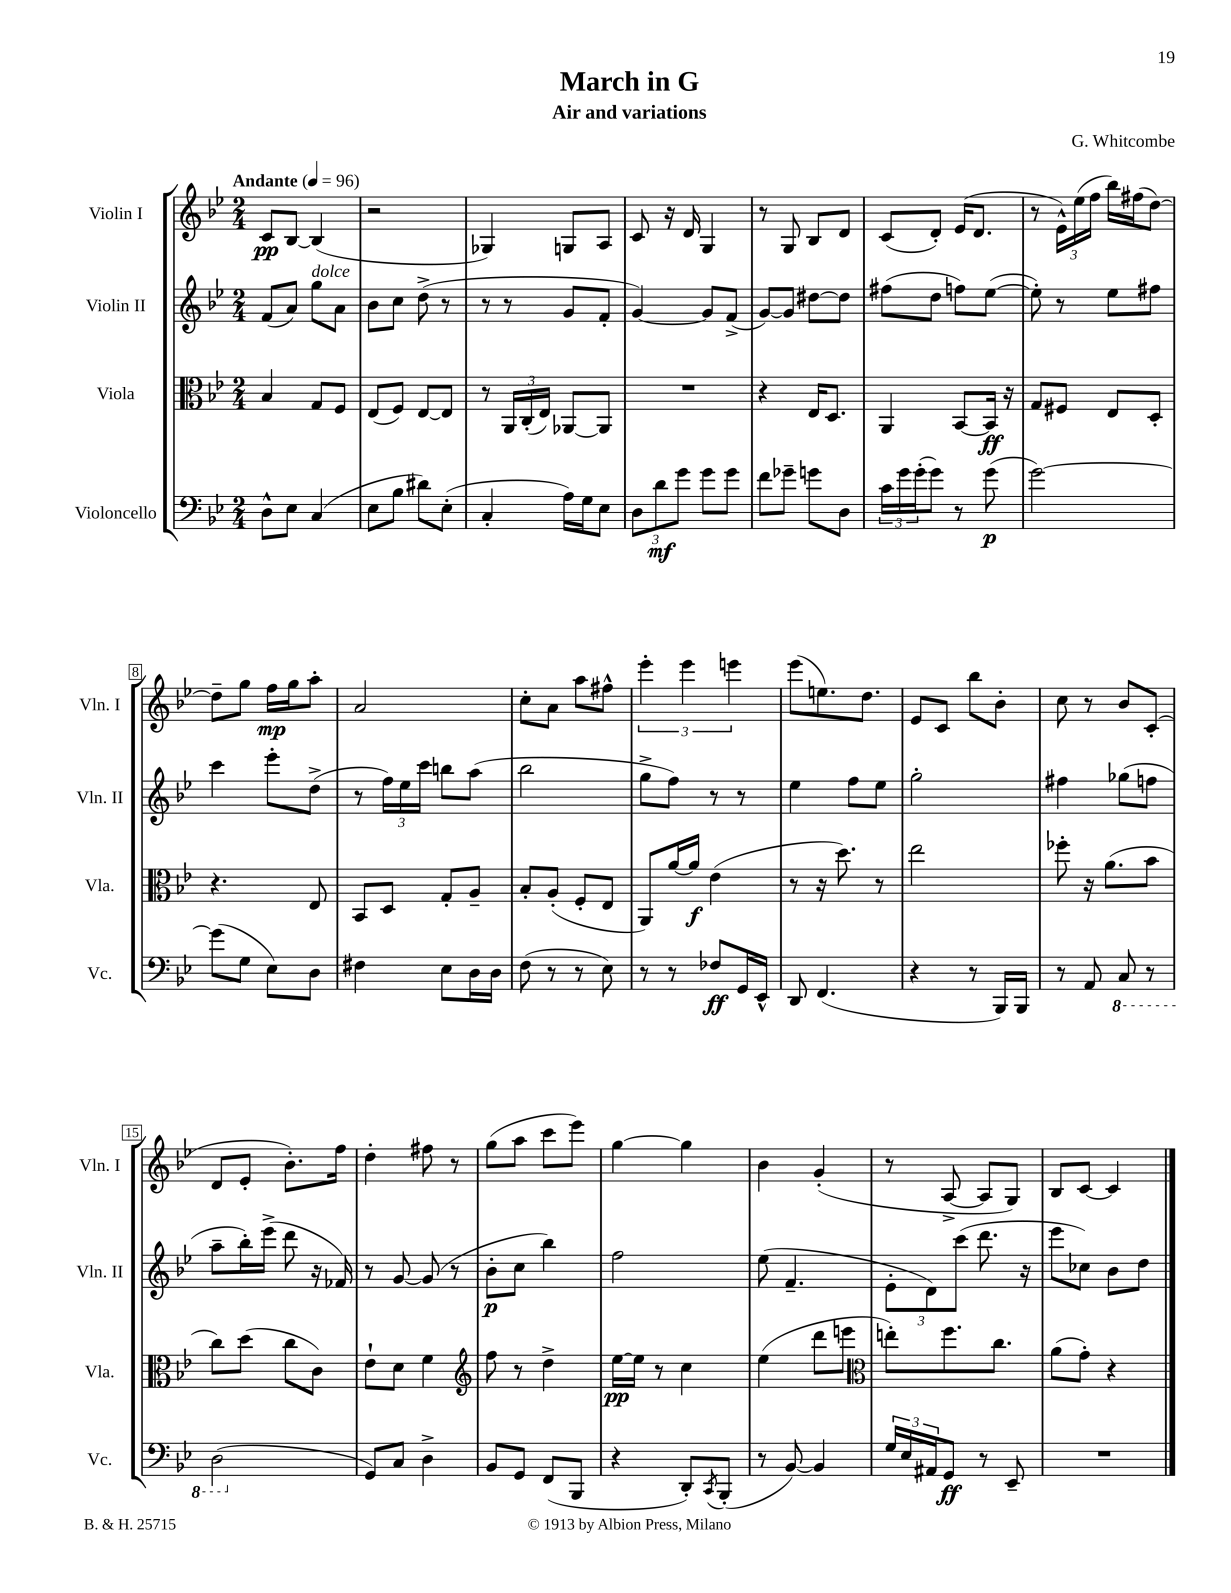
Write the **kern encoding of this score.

**kern	**kern	**kern	**kern
*staff4	*staff3	*staff2	*staff1
*clefF4	*clefC3	*clefG2	*clefG2
*k[b-e-]	*k[b-e-]	*k[b-e-]	*k[b-e-]
*M2/4	*M2/4	*M2/4	*M2/4
*MM96	*MM96	*MM96	*MM96
8D^^	4B-	(8f	8c
8E-	.	8a)	[8B-
(4C	8G	8gg	(4B-]
.	8F	8a	.
=	=	=	=
8E-	(8E-	8b-	2r
8B-	8F)	8cc	.
8d#)	[8E-	(8dd^	.
(8E-'	8E-]	8r	.
=	=	=	=
4C'	8r	8r	4G-)
.	24AA	8r	.
.	(24C'	.	.
.	24E-)	.	.
16A)	[8AA-	8g	8G
16G	.	.	.
8E-	8AA-]	8f'	8A
=	=	=	=
12D	2r	[4g)	8c
12d	.	.	.
.	.	.	16r
12g	.	.	.
.	.	.	16d
8g	.	8g]	4G
8g	.	(8f^	.
=	=	=	=
8f	4r	[8g)	8r
8g-~	.	8g]	8G
8g	16E-	[8dd#	8B-
.	8.D	.	.
8D	.	8dd#]	8d
=	=	=	=
24c	4AA	(8ff#	(8c
24g	.	.	.
(24g'	.	.	.
8g)	.	8dd	8d')
8r	[8BB-	8ff)	(16e-
.	.	.	8.d
(8g	16BB-]	([8ee-	.
.	16r	.	.
=	=	=	=
[2g)	8G	8ee-'])	8r
.	8F#	8r	24e-^^)
.	.	.	(24ee-
.	.	.	24ff
.	8E-	8ee-	16bb-)
.	.	.	(16ff#
.	8D'	8ff#	[8dd)
=	=	=	=
(8g]	4.r	4ccc	8dd~]
8G	.	.	8gg
8E-)	.	8eee-'	16ff
.	.	.	16gg
8D	8E-	(8dd^	8aa'
=	=	=	=
4F#	8BB-	8r	2a
.	8D	24ff)	.
.	.	24ee-	.
.	.	24ccc	.
8E-	8G'	8bb	.
16D	8A~	(8aa	.
16D	.	.	.
=	=	=	=
(8F	8B-'	2bb-	8cc'
8r	(8A'	.	8a
8r	8F'	.	8aa
8E-)	8E-	.	8ff#^^
=	=	=	=
8r	8AA)	8gg^	6eee-'
8r	[16a	8ff)	.
.	.	.	6eee-
.	16a]	.	.
8F-	(4e-	8r	.
.	.	.	6eee
16GG	.	8r	.
16EE-^^	.	.	.
=	=	=	=
8DD	8r	4ee-	(8eee-
(4.FF	16r	.	8.ee)
.	8.dd)	.	.
.	.	8ff	.
.	.	.	8.dd
.	8r	8ee-	.
=	=	=	=
4r	2ee-	2gg'	8e-
.	.	.	8c
8r	.	.	8bb-
16BBB-)	.	.	8b-'
16BBB-	.	.	.
=	=	=	=
8r	8ff-'	4ff#	8cc
8AA	16r	.	8r
.	(8.a	.	.
8CC	.	(8gg-	8b-
8r	8b-	8ff	(8c'
=	=	=	=
(2DD	8cc)	8aa~	8d
.	(8dd	16bb-')	8e-'
.	.	(16eee-^	.
.	8cc	8ddd	8.b-')
.	8c)	16r	.
.	.	16f-)	16ff
=	=	=	=
8GG)	8e-`	8r	4dd'
8C	8d	[8g	.
4D^	4f	(8g]	8ff#
.	.	8r	8r
=	=	=	=
*	*clefG2	*	*
8BB-	8ff	8b-'	(8gg
8GG	8r	8cc	8aa
(8FF	4dd^	4bb-)	8ccc
8BBB-	.	.	8eee-)
=	=	=	=
4r	[16ee-	2ff	[4gg
.	16ee-]	.	.
.	8r	.	.
8DD')	4cc	.	4gg]
8qCC	.	.	.
(8BBB-'	.	.	.
=	=	=	=
8r	(4ee-	(8ee-	4b-
[8BB-)	.	4.f~	.
4BB-]	8ddd	.	(4g'
.	8eee	.	.
=	=	=	=
*	*clefC3	*	*
24G	8ee')	12e-'	8r
24E-	.	.	.
24AA#	.	12d)	.
8GG	8.ff	.	[8A^
.	.	(12ccc	.
8r	.	8.ddd	8A]
.	8.cc	.	.
8EE-~	.	.	8G)
.	.	16r	.
=	=	=	=
2r	(8a	8eee-	8B-
.	8g')	8cc-)	[8c
.	4r	8b-	4c]
.	.	8dd	.
==	==	==	==
*-	*-	*-	*-
